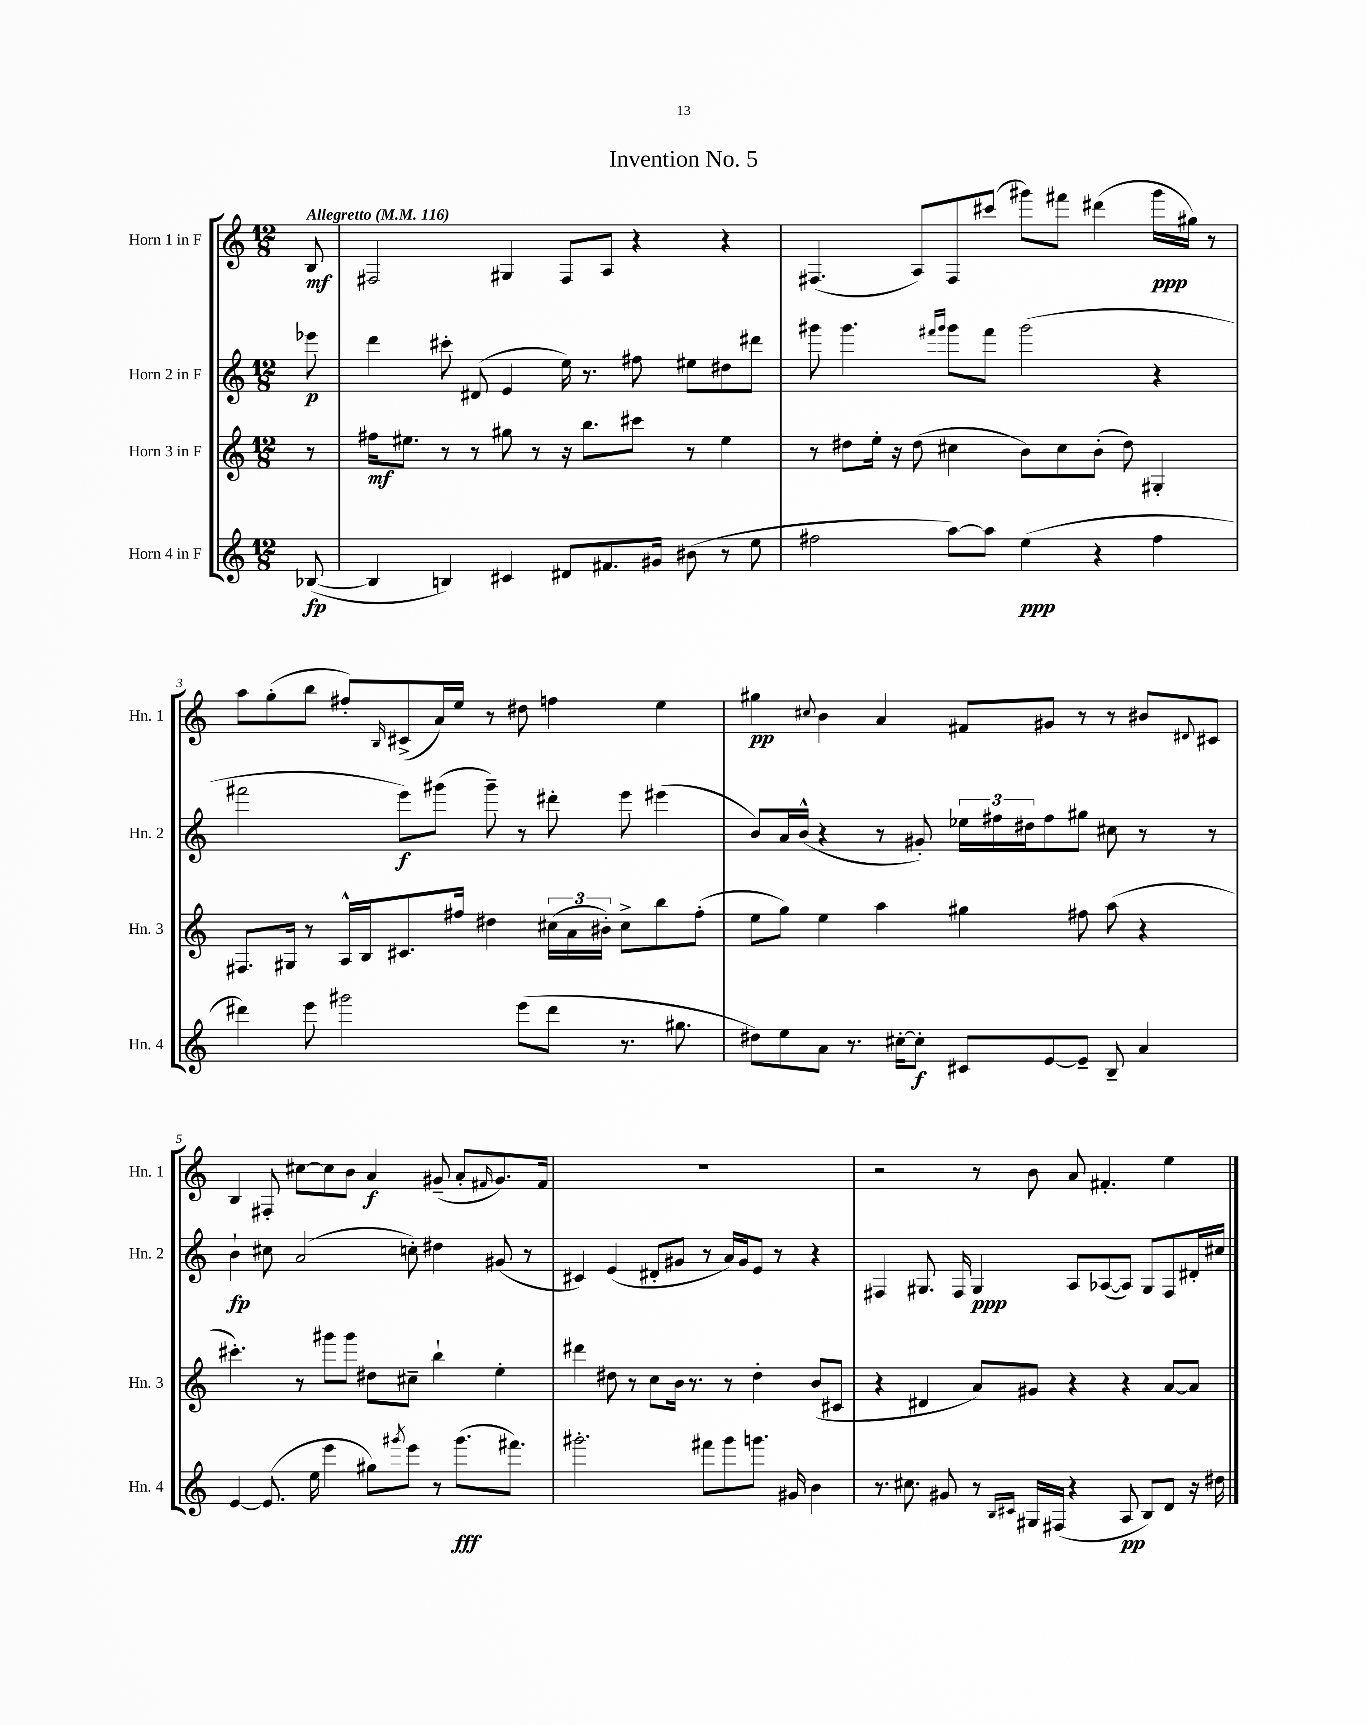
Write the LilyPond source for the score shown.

\header { title = "Invention No. 5" }
<<
\new StaffGroup <<
\new Staff = "s0" \with { instrumentName = "Horn 1 in F" shortInstrumentName = "Hn. 1" } {
    \clef treble \key c \major \numericTimeSignature \time 12/8 \partial 8 \tempo "Allegretto" 4 = 116
    b8\mf |
    fis2 gis4 fis8 a8 r4 r4 |
    fis4.( a8) fis8 cis'''8( gis'''8) fis'''8 dis'''4( gis'''16\ppp gis''16) r8 |
    a''8 g''8-.( b''8 fis''8-.) \grace { b16 } cis'8->( a'16) e''16 r8 dis''8 f''4 e''4 |
    gis''4\pp \appoggiatura { cis''8 } b'4 a'4 fis'8 gis'8 r8 r8 bis'8 \appoggiatura { dis'8 } cis'8 |
    b4 fis8-. cis''8~ cis''8 b'8 a'4\f gis'8--( a'8-. \grace { fis'16 } gis'8.) fis'16 |
    R1. |
    r2 r8 b'8 a'8 fis'4.-. e''4 \bar "|." |
}
\new Staff = "s1" \with { instrumentName = "Horn 2 in F" shortInstrumentName = "Hn. 2" } {
    \clef treble \key c \major \numericTimeSignature \time 12/8 \partial 8
    ees'''8\p |
    d'''4 cis'''8-. dis'8( e'4 e''16) r8. fis''8 eis''8 dis''8 dis'''8 |
    gis'''8 gis'''4. \grace { fis'''16 gis'''16 } gis'''8 fis'''8 gis'''2( r4 |
    fis'''2 e'''8\f) gis'''8( gis'''8--) r8 dis'''8-. e'''8 eis'''4( |
    b'8) a'16 b'16-^( r4 r8 gis'8-.) \tuplet 3/2 { ees''16 fis''16 dis''16 } fis''8 gis''8 cis''8 r8 r8 |
    b'4-!\fp cis''8 a'2( c''8-.) dis''4 gis'8( r8 |
    cis'4) e'4( dis'8-. gis'8 r8 a'16) gis'16 e'8 r8 r4 |
    fis4 gis8. fis16 gis4\ppp a8 aes8~( aes8) gis8 fis8 dis'16-. cis''16 \bar "|." |
}
\new Staff = "s2" \with { instrumentName = "Horn 3 in F" shortInstrumentName = "Hn. 3" } {
    \clef treble \key c \major \numericTimeSignature \time 12/8 \partial 8
    r8 |
    fis''16\mf eis''8. r8 r8 gis''8 r8 r16 b''8. cis'''8 r8 eis''4 |
    r8 dis''8 e''16-. r16 dis''8( cis''4 b'8) cis''8 b'8-.( dis''8) gis4-. |
    fis8. gis16 r8 a16-^ b16 cis'8. fis''16 dis''4 \tuplet 3/2 { cis''16( a'16 bis'16-.) } cis''8-> b''8 fis''8-.( |
    e''8 g''8) e''4 a''4 gis''4 fis''8 a''8( r4 |
    cis'''4.-.) r8 gis'''8 gis'''8 dis''8 cis''8-- b''4-! e''4-. |
    dis'''4 dis''8 r8 c''8 b'16 r8. r8 dis''4-. b'8( cis'8 |
    r4 dis'4 a'8) gis'8 r4 r4 a'8~ a'8 \bar "|." |
}
\new Staff = "s3" \with { instrumentName = "Horn 4 in F" shortInstrumentName = "Hn. 4" } {
    \clef treble \key c \major \numericTimeSignature \time 12/8 \partial 8
    bes8~\fp( |
    bes4 b4) cis'4 dis'8 fis'8. gis'16 bis'8( r8 e''8 |
    fis''2 a''8~) a''8 e''4\ppp( r4 fis''4 |
    dis'''4) e'''8 gis'''2 e'''8( dis'''8 r8. gis''8. |
    dis''8) e''8 a'8 r8. cis''16~-. cis''8-.\f cis'8 e'8~ e'8-- b8-- a'4 |
    e'4~ e'8.( e''16 e'''4 gis''8) \acciaccatura { gis'''8 } e'''8 r8 gis'''8.\fff( fis'''8.) |
    gis'''2.-. fis'''8 gis'''8 g'''8. gis'16 b'4 |
    r8. cis''8. gis'8 r8 \grace { b16 cis'16 } gis16 fis16( r4 a8\pp b8) d'8 r16 dis''16 \bar "|." |
}
>>
>>
